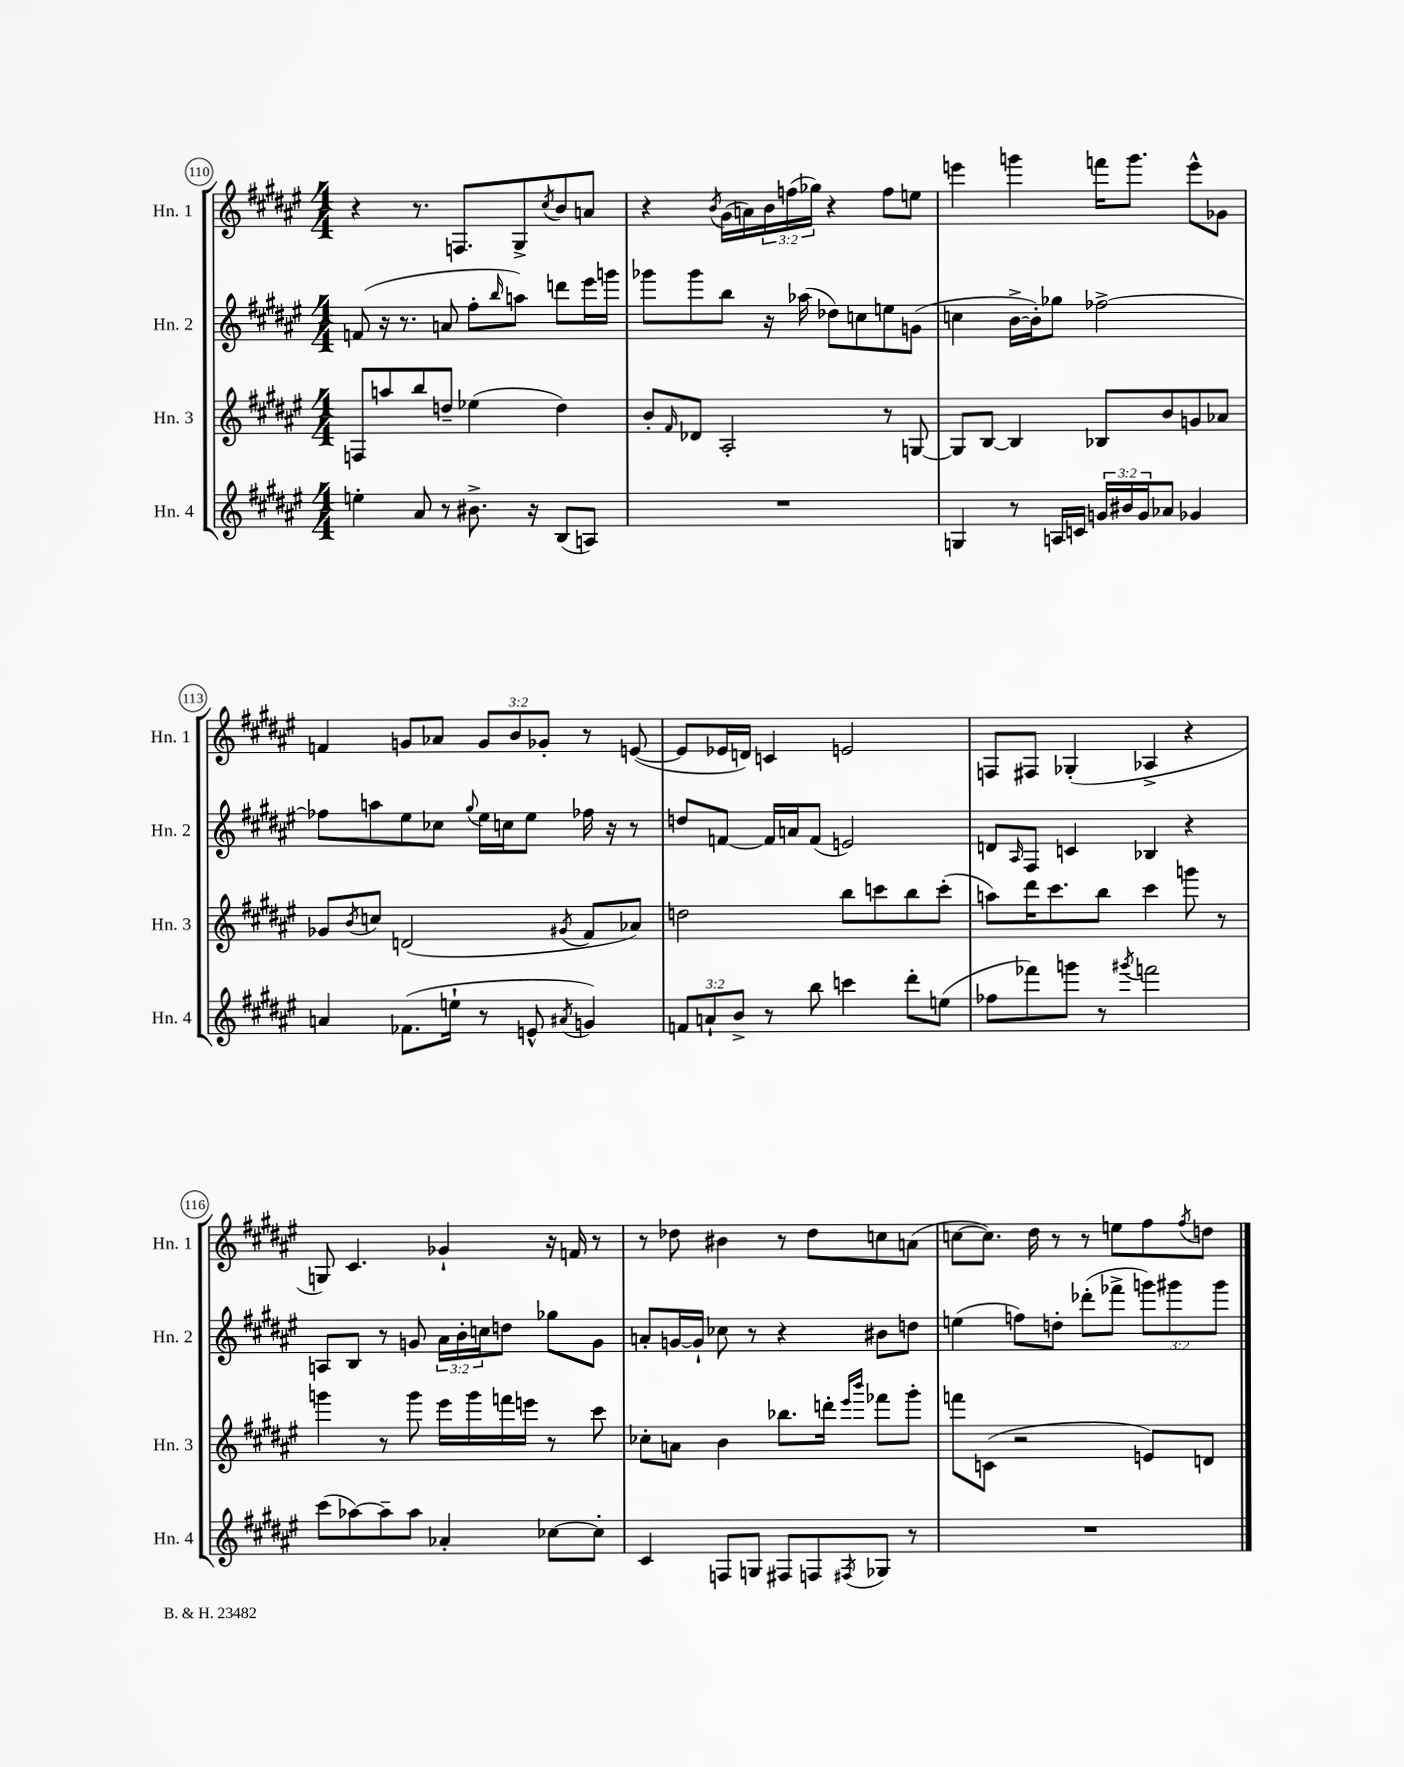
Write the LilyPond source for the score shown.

<<
\new StaffGroup <<
\new Staff = "s0" \with { instrumentName = "Hn. 1" shortInstrumentName = "Hn. 1" } {
    \clef treble \key fis \major \numericTimeSignature \time 4/4 \override Staff.TupletNumber.text = #tuplet-number::calc-fraction-text
    r4 r8. f8. gis8-> \acciaccatura { cis''8 } b'8 a'8 |
    r4 \acciaccatura { b'8 } gis'16( a'16) \tuplet 3/2 { b'16 f''16( ges''16) } r4 f''8 e''8 |
    e'''4 g'''4 f'''16 g'''8. e'''8-^ ges'8 |
    f'4 g'8 aes'8 \tuplet 3/2 { g'8 b'8 ges'8-. } r8 e'8~( |
    e'8 ees'16 d'16) c'4 e'2 |
    f8 fis8 ges4-.( aes4-> r4 |
    g8) cis'4. ges'4-! r16 f'16 r8 |
    r8 des''8 bis'4 r8 des''8 c''8 a'8( |
    c''8~ c''8.) dis''16 r8 r8 e''8 fis''8 \acciaccatura { fis''8 } d''8 \bar "|." |
}
\new Staff = "s1" \with { instrumentName = "Hn. 2" shortInstrumentName = "Hn. 2" } {
    \clef treble \key fis \major \numericTimeSignature \time 4/4 \override Staff.TupletNumber.text = #tuplet-number::calc-fraction-text
    f'8( r16 r8. a'8 fis''8-. \grace { b''16 } a''8) d'''8 eis'''16 g'''16 |
    ges'''8 ges'''8 b''8 r16 aes''16( des''8) c''8 e''8 g'8( |
    c''4 b'16~-> b'16-.) ges''8 fes''2~-> |
    fes''8 a''8 eis''8 ces''8 \appoggiatura { gis''8 } eis''16 c''16 eis''8 fes''16 r16 r8 |
    d''8 f'8~ f'16 a'16 f'8( e'2) |
    d'8 \grace { ais16 } fis8 c'4 bes4 r4 |
    a8 b8 r8 g'8 \tuplet 3/2 { ais'16 b'16-. c''16 } d''8 ges''8 g'8 |
    a'8-. g'16~ g'16-! ces''8 r8 r4 bis'8 d''8 |
    e''4( f''8) d''8-. des'''8-.( fes'''8-> \tuplet 3/2 { g'''8) gis'''8 gis'''8 } \bar "|." |
}
\new Staff = "s2" \with { instrumentName = "Hn. 3" shortInstrumentName = "Hn. 3" } {
    \clef treble \key fis \major \numericTimeSignature \time 4/4
    f8 a''8 b''8 d''8-- ees''4( d''4) |
    b'8-. \grace { fis'16 } des'8 ais2-. r8 g8~ |
    g8 b8~ b4 bes8 b'8 g'8 aes'8 |
    ges'8 \acciaccatura { b'8 } c''8 d'2( \acciaccatura { gis'8 } fis'8 aes'8) |
    d''2 b''8 c'''8 b''8 c'''8-.( |
    a''8) dis'''16 cis'''8. b''8 cis'''4 g'''8 r8 |
    g'''4 r8 g'''8 eis'''16 g'''16 f'''16 e'''16 r8 cis'''8 |
    ces''8-. a'8 b'4 bes''8. d'''16-. \grace { eis'''16 b'''16 } fes'''8 gis'''8-. |
    f'''8 c'8( r2 e'8) d'8 \bar "|." |
}
\new Staff = "s3" \with { instrumentName = "Hn. 4" shortInstrumentName = "Hn. 4" } {
    \clef treble \key fis \major \numericTimeSignature \time 4/4 \override Staff.TupletNumber.text = #tuplet-number::calc-fraction-text
    e''4-. ais'8 r8 bis'8.-> r16 b8( a8) |
    R1 |
    g4 r8 a16 c'16 \tuplet 3/2 { g'16 bis'16 g'16 } aes'8 ges'4 |
    a'4 fes'8.( e''16-! r8 e'8-^ \acciaccatura { ais'8 } g'4) |
    \tuplet 3/2 { f'8 a'8-! b'8-> } r8 b''8 c'''4 dis'''8-. e''8( |
    fes''8 fes'''8) g'''8 r8 \acciaccatura { gis'''8 } f'''2 |
    cis'''8( aes''8~) aes''8-- aes''8 aes'4-. ces''8~ ces''8-. |
    cis'4 f8 g8 fis8 f8 \acciaccatura { fis8 } ges8 r8 |
    R1 \bar "|." |
}
>>
>>
\layout { \context { \Score currentBarNumber = #110 \override BarNumber.stencil = #(make-stencil-circler 0.1 0.3 ly:text-interface::print) } }
